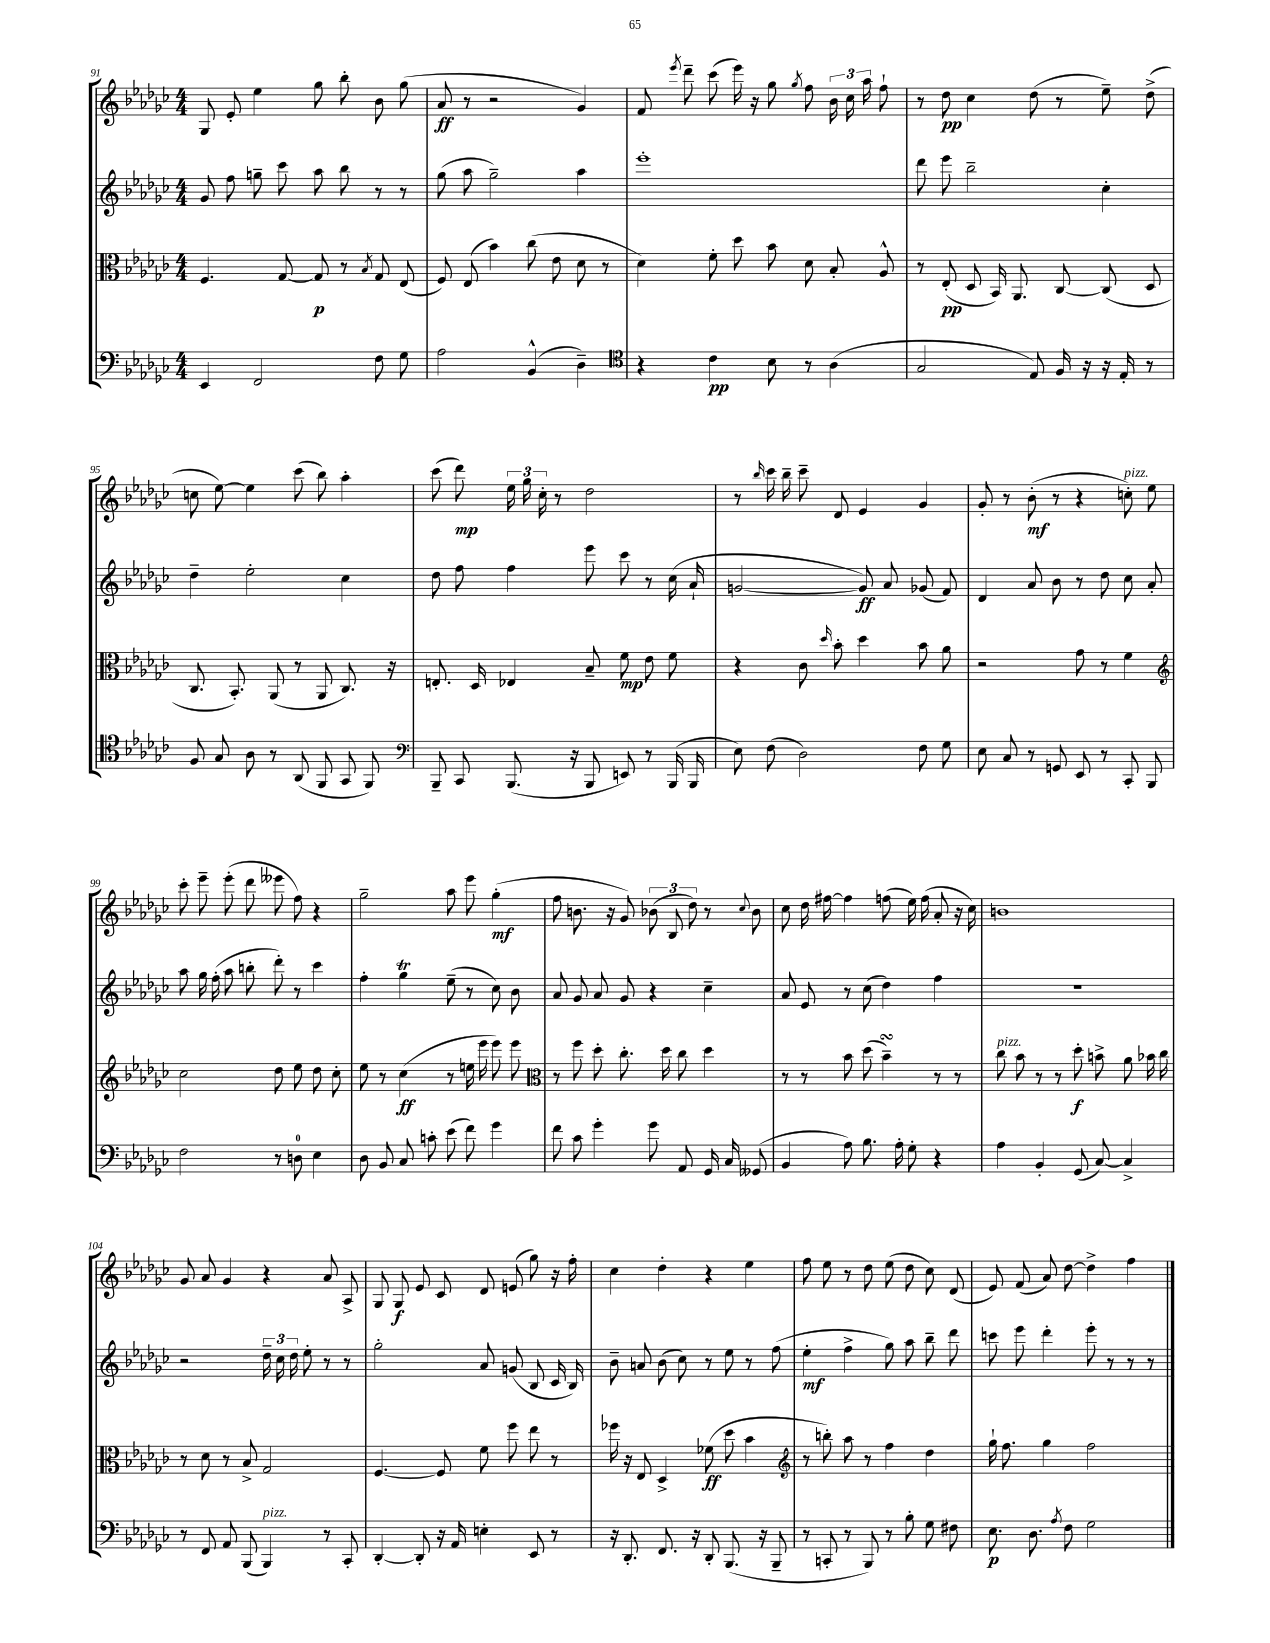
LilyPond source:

<<
\new StaffGroup <<
\new Staff = "s0" {
    \clef treble \key ges \major \numericTimeSignature \time 4/4
    \autoBeamOff ges8 ees'8-. ees''4 ges''8 bes''8-. bes'8 ges''8( |
    aes'8\ff r8 r2 ges'4) |
    f'8 \acciaccatura { ees'''8 } des'''8-- ces'''8( ees'''16) r16 ges''8 \acciaccatura { ges''8 } f''8 \tuplet 3/2 { bes'16 ces''16 aes''16 } f''8-! |
    r8 des''8\pp ces''4 des''8( r8 ees''8--) des''8->( |
    c''8 ees''8~) ees''4 ces'''8( bes''8) aes''4-. |
    ces'''8( des'''8\mp) \tuplet 3/2 { ees''16 ges''16 ces''16-. } r8 des''2 |
    r8 \grace { bes''16 } ces'''16 bes''16-- ces'''8-- des'8 ees'4 ges'4 |
    ges'8-. r8 bes'8-.\mf( r8 r4 c''8-.^\markup { \italic "pizz." }) ees''8 |
    ces'''8-. ees'''8-- ees'''8-.( des'''8 eeses'''8 f''8) r4 |
    ges''2-- aes''8 ees'''8 ges''4-.\mf( |
    f''8 b'8. r16 ges'8) \tuplet 3/2 { bes'8( bes8 des''8) } r8 \appoggiatura { ces''8 } bes'8 |
    ces''8 des''16 fis''16~ fis''4 f''8( ees''16) f''16( aes'8-. r16 ces''16) |
    b'1 |
    ges'8 aes'8 ges'4 r4 aes'8 aes8-> |
    ges8 ges8\f ees'8 ces'8 des'8 e'8( ges''8) r16 f''16-. |
    ces''4 des''4-. r4 ees''4 |
    f''8 ees''8 r8 des''8 ees''8( des''8 ces''8) des'8( |
    ees'8) f'8( aes'8) des''8~ des''4-> f''4 \bar "|." |
}
\new Staff = "s1" {
    \clef treble \key ges \major \numericTimeSignature \time 4/4
    \autoBeamOff ges'8 f''8 g''8-- ces'''8 aes''8 bes''8 r8 r8 |
    ges''8( aes''8 ges''2--) aes''4 |
    ees'''1-. |
    des'''8 ees'''8 bes''2-- ces''4-. |
    des''4-- ees''2-. ces''4 |
    des''8 f''8 f''4 ees'''8 ces'''8 r8 ces''16( aes'16-! |
    g'2~ g'8\ff) aes'8 ges'8( f'8) |
    des'4 aes'8 bes'8 r8 des''8 ces''8 aes'8-. |
    aes''8 ges''16 f''16-.( aes''8 b''8-. des'''8-.) r8 ces'''4 |
    f''4-. ges''4\trill ees''8--( r8 ces''8) bes'8 |
    aes'8 ges'8 aes'8 ges'8 r4 ces''4-- |
    aes'8 ees'8 r8 ces''8( des''4) f''4 |
    R1 |
    r2 \tuplet 3/2 { des''16-- ces''16 des''16 } ees''8-. r8 r8 |
    ges''2-. aes'8 g'8( bes8 ces'16 bes16) |
    bes'8-- a'8 bes'8( ces''8) r8 ees''8 r8 f''8( |
    ees''4-.\mf f''4-> ges''8) aes''8 bes''8-- des'''8 |
    c'''8 ees'''8 des'''4-. ees'''8-. r8 r8 r8 \bar "|." |
}
\new Staff = "s2" {
    \clef alto \key ges \major \numericTimeSignature \time 4/4
    \autoBeamOff f4. ges8~ ges8\p r8 \acciaccatura { bes8 } ges8 ees8( |
    f8) ees8( bes'4) ces''8( ees'8 des'8 r8 |
    des'4) f'8-. des''8 bes'8 des'8 bes8-. aes8-^ |
    r8 ees8-.\pp( des8 bes,16) aes,8. ces8~ ces8( des8 |
    ces8. bes,8.-.) aes,8( r8 aes,8 ces8.) r16 |
    e8.-. des16 ees4 bes8-- f'8\mp ees'8 f'8 |
    r4 ces'8 \grace { des''16 } bes'8-. des''4 bes'8 aes'8 |
    r2 ges'8 r8 f'4 |
    \clef treble ces''2 des''8 ees''8 des''8 ces''8-. |
    ees''8 r8 ces''4\ff( r8 e''16 ees'''16 ees'''8) ees'''8 |
    \clef alto r8 f''8 des''8-. ces''8.-. des''16 ces''8 des''4 |
    r8 r8 bes'8 des''8( bes'4--\turn) r8 r8 |
    ces''8^\markup { \italic "pizz." } bes'8 r8 r8 des''8-.\f b'8-> aes'8 bes'16 ces''16 |
    r8 des'8 r8 bes8-> ges2 |
    f4.~ f8 f'8 f''8 ees''8 r8 |
    fes''16 r16 ees8 des4-> fes'8\ff( des''8 bes'4 |
    \clef treble r8 b''8-.) aes''8 r8 f''4 des''4 |
    ges''16-! f''8. ges''4 f''2 \bar "|." |
}
\new Staff = "s3" {
    \clef bass \key ges \major \numericTimeSignature \time 4/4
    \autoBeamOff ees,4 f,2 f8 ges8 |
    aes2 bes,4-^( des4--) |
    \clef tenor r4 ces'4\pp bes8 r8 aes4( |
    ges2 ees8) f16 r16 r16 ees16-. r8 |
    f8 ges8 aes8 r8 aes,8( f,8 ges,8 f,8) |
    \clef bass bes,,8-- ces,8 bes,,8.( r16 bes,,8 e,8) r8 bes,,16( bes,,16 |
    ees8) f8( des2) f8 ges8 |
    ees8 ces8 r8 g,8 ees,8 r8 ces,8-. bes,,8 |
    f2 r8 d8-0 ees4 |
    des8 bes,8 ces8 c'8-. ees'8( f'8) ges'4 |
    f'8 ces'8 ges'4-. ges'8 aes,8 ges,16 ces16 geses,8( |
    bes,4 aes8) bes8. aes16-. ges8-. r4 |
    aes4 bes,4-. ges,8( ces8~) ces4-> |
    r8 f,8 aes,8 bes,,8( bes,,4^\markup { \italic "pizz." }) r8 ces,8-. |
    des,4~-. des,8-. r16 aes,16 e4-. ees,8 r8 |
    r16 des,8.-. f,8. r16 des,8-. bes,,8.( r16 bes,,8-- |
    r8 c,8-. r8 bes,,8) r8 bes8-. ges8 fis8 |
    ees8.\p des8. \acciaccatura { aes8 } f8 ges2 \bar "|." |
}
>>
>>
\layout { \context { \Score currentBarNumber = #91 } }
